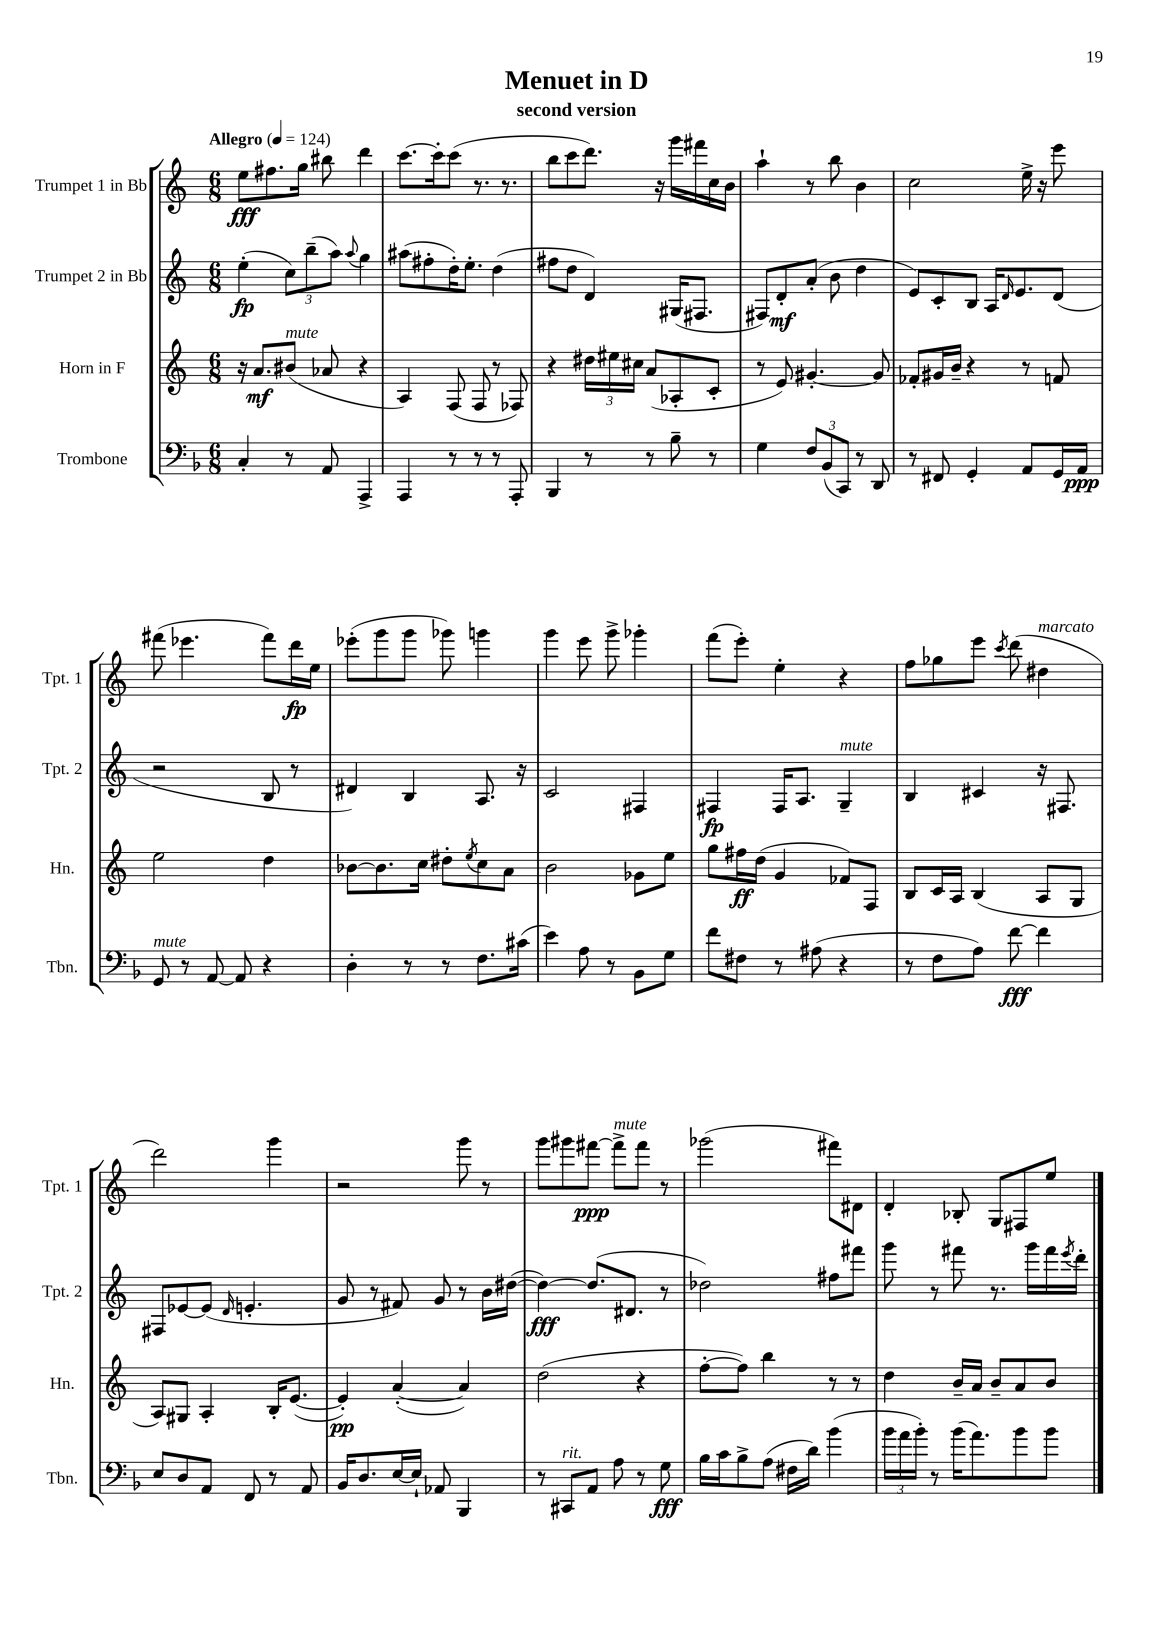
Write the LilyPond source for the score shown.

\header { title = "Menuet in D" subtitle = "second version" }
<<
\new StaffGroup <<
\new Staff = "s0" \with { instrumentName = "Trumpet 1 in Bb" shortInstrumentName = "Tpt. 1" } {
    \clef treble \key c \major \numericTimeSignature \time 6/8 \tempo "Allegro" 4 = 124
    e''8\fff fis''8. g''16 bis''8 d'''4 |
    c'''8.~ c'''16-. c'''8( r8. r8. |
    b''8 c'''8 d'''8.) r16 g'''16 fis'''16 c''16 b'16 |
    a''4-! r8 b''8 b'4 |
    c''2 e''16-> r16 e'''8 |
    fis'''8( ees'''4. fis'''8) d'''16\fp e''16 |
    ees'''8-.( g'''8 g'''8 ges'''8) g'''4 |
    g'''4 e'''8 g'''8-> ges'''4-. |
    f'''8( e'''8-.) e''4-. r4 |
    f''8 ges''8 e'''8 \acciaccatura { c'''8 } d'''8( dis''4^\markup { \italic "marcato" } |
    d'''2) g'''4 |
    r2 g'''8 r8 |
    g'''8 gis'''8 fis'''8~\ppp fis'''8->^\markup { \italic "mute" } fis'''8 r8 |
    ges'''2( fis'''8) dis'8 |
    d'4-. bes8-. g8 fis8 e''8 \bar "|." |
}
\new Staff = "s1" \with { instrumentName = "Trumpet 2 in Bb" shortInstrumentName = "Tpt. 2" } {
    \clef treble \key c \major \numericTimeSignature \time 6/8
    e''4-.\fp( \tuplet 3/2 { c''8) b''8--( a''8) } \appoggiatura { a''8 } g''4 |
    ais''8( fis''8-. d''16-.) e''8.-. d''4( |
    fis''8 d''8 d'4) gis16( fis8. |
    fis8) d'8-.\mf a'8-.( b'8 d''4 |
    e'8) c'8-. b8 a16 \grace { d'16 } e'8. d'8( |
    r2 b8 r8 |
    dis'4) b4 a8. r16 |
    c'2 fis4 |
    fis4\fp fis16 a8. g4--^\markup { \italic "mute" } |
    b4 cis'4 r16 fis8. |
    fis8 ees'8~ ees'8( \grace { d'16 } e'4.-. |
    g'8 r8 fis'8) g'8 r8 b'16 dis''16~( |
    dis''4~\fff) dis''8.( dis'8. r8 |
    des''2) fis''8 fis'''8 |
    g'''8 r8 fis'''8 r8. g'''16 fis'''16 \acciaccatura { e'''8 } d'''16-. \bar "|." |
}
\new Staff = "s2" \with { instrumentName = "Horn in F" shortInstrumentName = "Hn." } {
    \clef treble \key c \major \numericTimeSignature \time 6/8
    r16 a'8.\mf bis'8^\markup { \italic "mute" }( aes'8 r4 |
    a4) f8( f8 r8 fes8) |
    r4 \tuplet 3/2 { dis''16 eis''16 cis''16 } a'8( aes8-. c'8-. |
    r8 e'8) gis'4.~-. gis'8 |
    fes'8-. gis'16 b'16-- r4 r8 f'8 |
    e''2 d''4 |
    bes'8~ bes'8. c''16 dis''8-. \acciaccatura { e''8 } c''8 a'8 |
    b'2 ges'8 e''8 |
    g''8 fis''16\ff d''16( g'4 fes'8) f8 |
    b8 c'16 a16 b4( a8 g8 |
    a8) gis8 a4-. b16-. e'8.~( |
    e'4-.\pp) a'4~-.( a'4) |
    d''2( r4 |
    f''8~-. f''8) b''4 r8 r8 |
    d''4 b'16-- a'16 b'8-- a'8 b'8 \bar "|." |
}
\new Staff = "s3" \with { instrumentName = "Trombone" shortInstrumentName = "Tbn." } {
    \clef bass \key f \major \numericTimeSignature \time 6/8
    c4-. r8 a,8 a,,4-> |
    a,,4 r8 r8 r8 a,,8-. |
    bes,,4 r8 r8 bes8-- r8 |
    g4 \tuplet 3/2 { f8 bes,8( c,8) } r8 d,8 |
    r8 fis,8 g,4-. a,8 g,16 a,16\ppp |
    g,8^\markup { \italic "mute" } r8 a,8~ a,8 r4 |
    d4-. r8 r8 f8. cis'16( |
    e'4) a8 r8 bes,8 g8 |
    f'8 fis8 r8 ais8( r4 |
    r8 f8 a8) f'8~\fff f'4 |
    e8 d8 a,8 f,8 r8 a,8 |
    bes,16 d8. e16~ e16-! aes,8 bes,,4 |
    r8 cis,8^\markup { \italic "rit." } a,8 a8 r8 g8\fff |
    bes16 c'16 bes8-> a8( fis16 d'16) bes'4( |
    \tuplet 3/2 { bes'16 a'16 bes'16-.) } r8 bes'16( a'8.) bes'8 bes'8 \bar "|." |
}
>>
>>
\layout { \context { \Score \remove "Bar_number_engraver" } }
